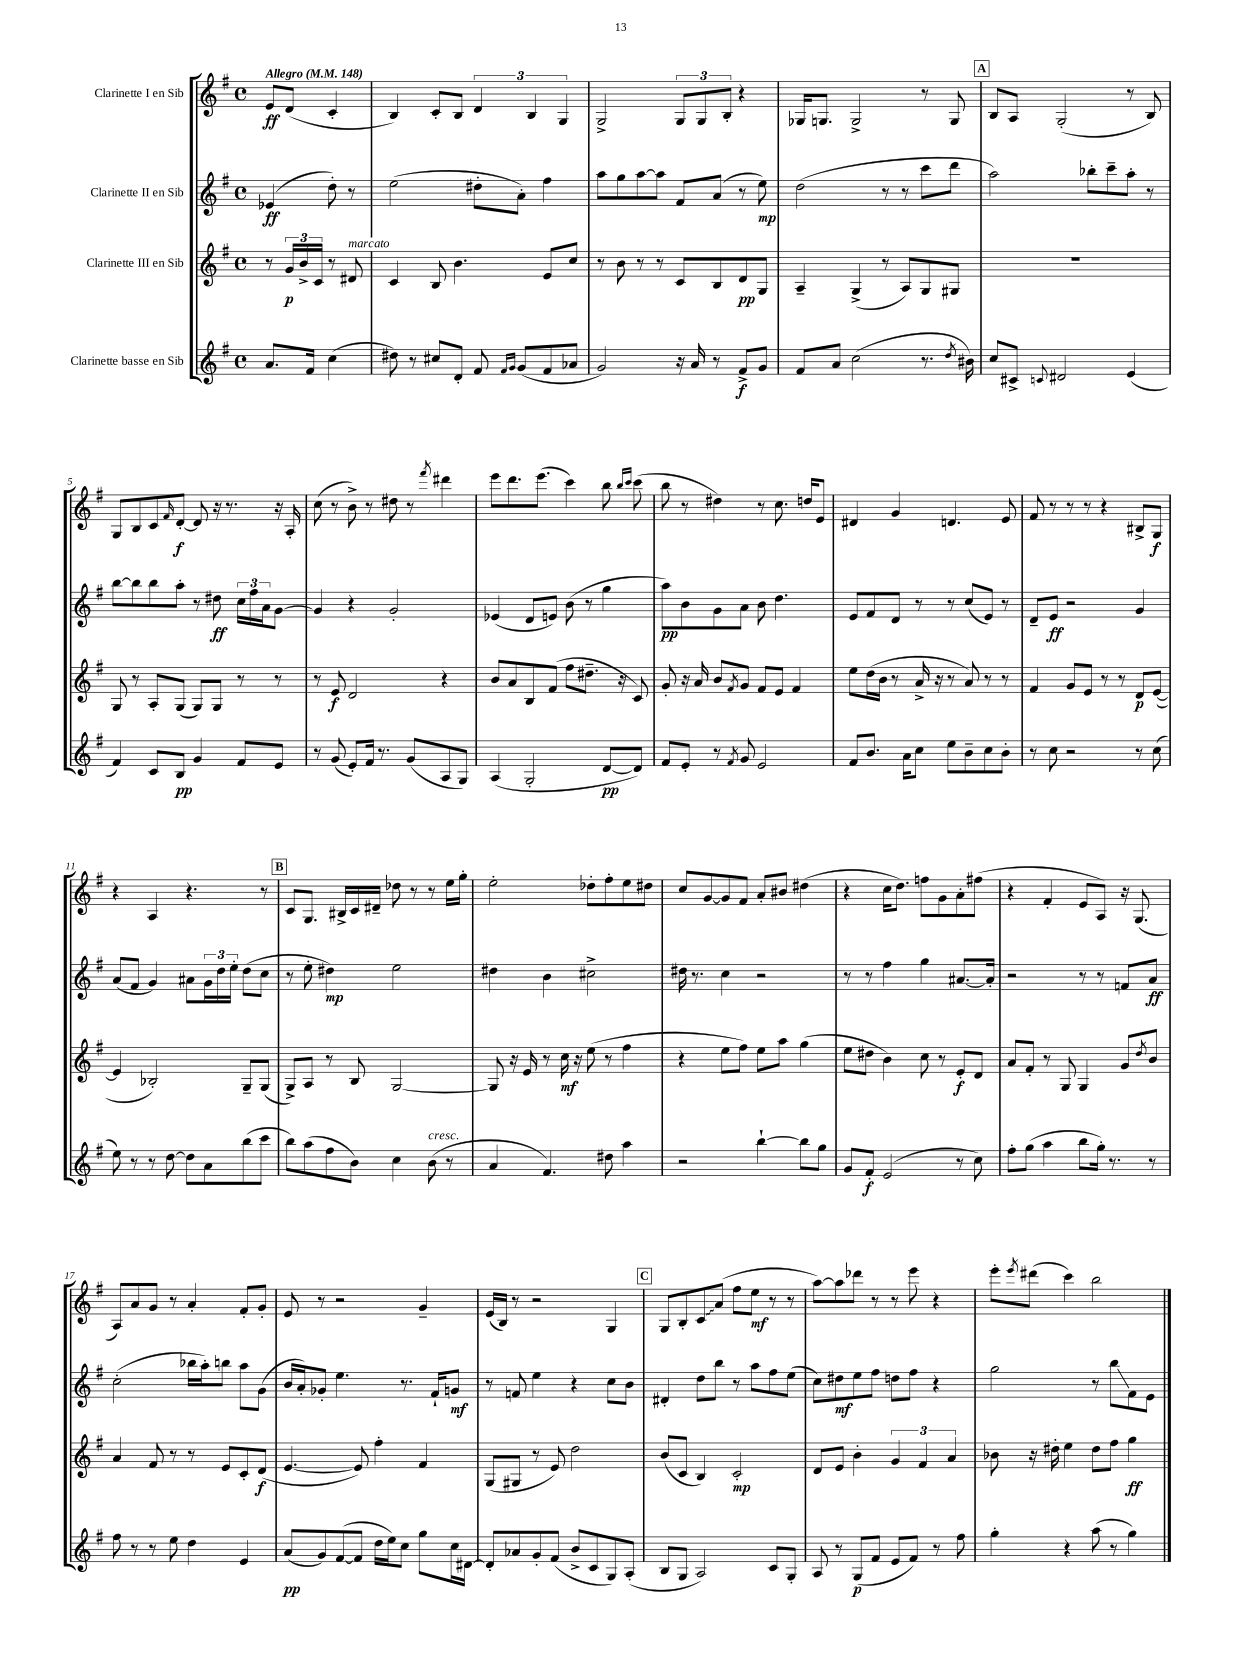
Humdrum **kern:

**kern	**kern	**kern	**kern
*staff4	*staff3	*staff2	*staff1
*clefG2	*clefG2	*clefG2	*clefG2
*k[f#]	*k[f#]	*k[f#]	*k[f#]
*M4/4	*M4/4	*M4/4	*M4/4
*met(c)	*met(c)	*met(c)	*met(c)
*MM148	*MM148	*MM148	*MM148
8.a	8r	(4e-	8e
.	24g	.	(8d
.	24b^	.	.
16f#	.	.	.
.	24c	.	.
(4cc	8r	8dd')	4c'
.	8d#	8r	.
=	=	=	=
8dd#)	4c	(2ee	4B)
8r	.	.	.
8cc#	8B	.	8c'
8d'	4.b	.	8B
8f#	.	8dd#'	6d
16qqf#	.	.	.
16qqg	.	.	.
(8g	.	8a')	.
.	.	.	6B
8f#	8e	4ff#	.
.	.	.	6G
8a-	8cc	.	.
=	=	=	=
2g)	8r	8aa	2G^
.	8b	8gg	.
.	8r	[8aa	.
.	8r	8aa]	.
16r	8c	8f#	12G
16a	.	.	.
.	.	.	12G
8r	8B	(8a	.
.	.	.	12B'
8f#^	8d	8r	4r
8g	8G	8ee)	.
=	=	=	=
8f#	4A~	(2dd	16G-
.	.	.	8.G
8a	.	.	.
(2cc	(4G^	.	2G^
.	8r	8r	.
.	8A)	8r	.
8.r	8G	8ccc	8r
.	8G#	8ddd	8G
8qdd	.	.	.
16b#)	.	.	.
=	=	=	=
8cc	1r	2aa)	8B
8c#^	.	.	8A
8qqc	.	.	.
2d#	.	.	(2G'
.	.	8bb-'	.
.	.	8ccc~	.
(4e	.	8aa'	8r
.	.	8r	8B)
=	=	=	=
4f#)	8G	[8bb	8G
.	8r	8bb]	8B
8c	8A'	8bb	8c
.	.	.	16qqf#
8B	(8G	8aa'	[8d'
4g	8G)	8r	8d]
.	8G	8dd#	16r
.	.	.	8.r
8f#	8r	24cc	.
.	.	24ff#	.
.	.	24a	.
8e	8r	[8g	16r
.	.	.	16A'
=	=	=	=
8r	8r	4g]	(8cc
(8g	8e	.	8r
8e')	2d	4r	8b^)
16f#	.	.	8r
8.r	.	.	.
.	.	2g'	8dd#
(8g	.	.	8r
.	.	.	8qfff#
8A	4r	.	4ddd#
8G)	.	.	.
=	=	=	=
(4A	8b	(4e-	8eee
.	8a	.	8.ddd
2G'	8B	8d	.
.	.	.	(8.eee
.	(8f#	8e)	.
.	8ff#	(8b	4ccc)
.	8.dd#~	8r	.
[8d	.	4gg	8bb
.	16r	.	.
.	.	.	16qqbb
.	.	.	16qqccc
8d])	8c)	.	(8ccc
=	=	=	=
8f#	8g'	8aa)	8bb
8e'	16r	8b	8r
.	16a	.	.
8r	8b	8g	4dd#)
8qf#	8qf#	.	.
8g	8g	8a	.
2e	8f#	8b	8r
.	8e	4.dd	8.cc
.	4f#	.	.
.	.	.	16dd
.	.	.	8e
=	=	=	=
8f#	8ee	8e	4d#
8.b	(16dd	8f#	.
.	16b	.	.
.	8r	8d	4g
16a	.	.	.
8cc	16a^	8r	.
.	16r	.	.
8ee	8r	8r	4.d
8b~	8a)	(8cc	.
8cc	8r	8e)	.
8b'	8r	8r	8e
=	=	=	=
8r	4f#	8d~	8f#
8cc	.	8e	8r
2r	8g	2r	8r
.	8e	.	8r
.	8r	.	4r
.	8r	.	.
8r	8d	4g	8B#^
(8cc	([8e	.	8G
=	=	=	=
8ee)	4e]	(8a	4r
8r	.	8f#	.
8r	2B-')	4g)	4A
[8dd	.	.	.
8dd]	.	8a#	4.r
8a	.	24g	.
.	.	24dd	.
.	.	24ee'	.
(8bb	8G~	(8dd	.
8ccc	(8G	8cc	8r
=	=	=	=
8bb)	8G^)	8r	8c
(8aa	8A	8ee'	8.G
8ff#	8r	4dd#)	.
.	.	.	16B#^
8b)	8B	.	16c
.	.	.	16d#~
4cc	[2G	2ee	8dd-
.	.	.	8r
(8b	.	.	8r
8r	.	.	16ee
.	.	.	16gg'
=	=	=	=
4a	8G]	4dd#	2ee'
.	16r	.	.
.	16e	.	.
4.f#)	8r	4b	.
.	16cc	.	.
.	16r	.	.
.	(8ee	2cc#^	8dd-'
8dd#	8r	.	8ff#'
4aa	4ff#	.	8ee
.	.	.	8dd#
=	=	=	=
2r	4r	16dd#	8cc
.	.	8.r	.
.	.	.	[8g
.	8ee	4cc	8g]
.	8ff#)	.	8f#
[4bb`	8ee	2r	8a'
.	8aa	.	8b#
8bb]	(4gg	.	(4dd#
8gg	.	.	.
=	=	=	=
8g	8ee	8r	4r
8f#'	8dd#	8r	.
(2e	4b)	4ff#	16cc
.	.	.	8.dd)
.	8cc	4gg	8ff
.	8r	.	8g
8r	8e'	[8.a#	8a'
8cc)	8d	.	(8ff#
.	.	16a#']	.
=	=	=	=
8ff#'	8a	2r	4r
(8gg	8f#'	.	.
4aa	8r	.	4f#'
.	8G	.	.
8bb	4G	8r	8e
16gg')	.	8r	8A)
8.r	.	.	.
.	8g	8f	16r
.	.	.	(8.G
.	8qdd	.	.
8r	8b	8a	.
=	=	=	=
8ff#	4a	(2cc'	8A)
8r	.	.	8a
8r	8f#	.	8g
8ee	8r	.	8r
4dd	8r	16bb-	4a'
.	.	16aa')	.
.	8e	8bb	.
4e	8c'	8aa	8f#'
.	(8d	(8g	8g'
=	=	=	=
(8a	[4.e	16b	8e
.	.	16a')	.
8g)	.	8g-'	8r
([8f#	.	4.ee	2r
8f#]	8e])	.	.
16dd	4ff#'	.	.
16ee)	.	.	.
8cc	.	8.r	.
8gg	4f#	.	4g~
.	.	16f#`	.
16cc	.	8g	.
[16d#	.	.	.
=	=	=	=
8d#']	(8G	8r	(16e
.	.	.	16B)
8a-	8G#	8f	8r
8g'	8r	4ee	2r
(8f#	8e)	.	.
8b^	2dd	4r	.
8c	.	.	.
8G)	.	8cc	4G
(8A'	.	8b	.
=	=	=	=
8B	(8b	4d#'	8G
8G	8c	.	8B'
2A)	4B)	8dd	8c
.	.	8bb	(8a
.	2c'	8r	8ff#
.	.	8aa	8ee
8c	.	8ff#	8r
8G'	.	(8ee	8r
=	=	=	=
8A	8d	8cc)	[8aa)
8r	8e	8dd#	8aa]
(8G	4b'	8ee	8ddd-
8f#	.	8ff#	8r
8e	6g	8dd	8r
8f#)	.	8ff#	8eee
.	6f#	.	.
8r	.	4r	4r
.	6a	.	.
8ff#	.	.	.
=	=	=	=
4gg'	8b-	2gg	8eee'
.	.	.	8qeee
.	16r	.	(8ddd#
.	16dd#'	.	.
4r	4ee	.	4ccc)
(8aa	8dd#	8r	2bb
8r	8ff#	8bb	.
4gg)	4gg	8f#	.
.	.	8e	.
==	==	==	==
*-	*-	*-	*-
